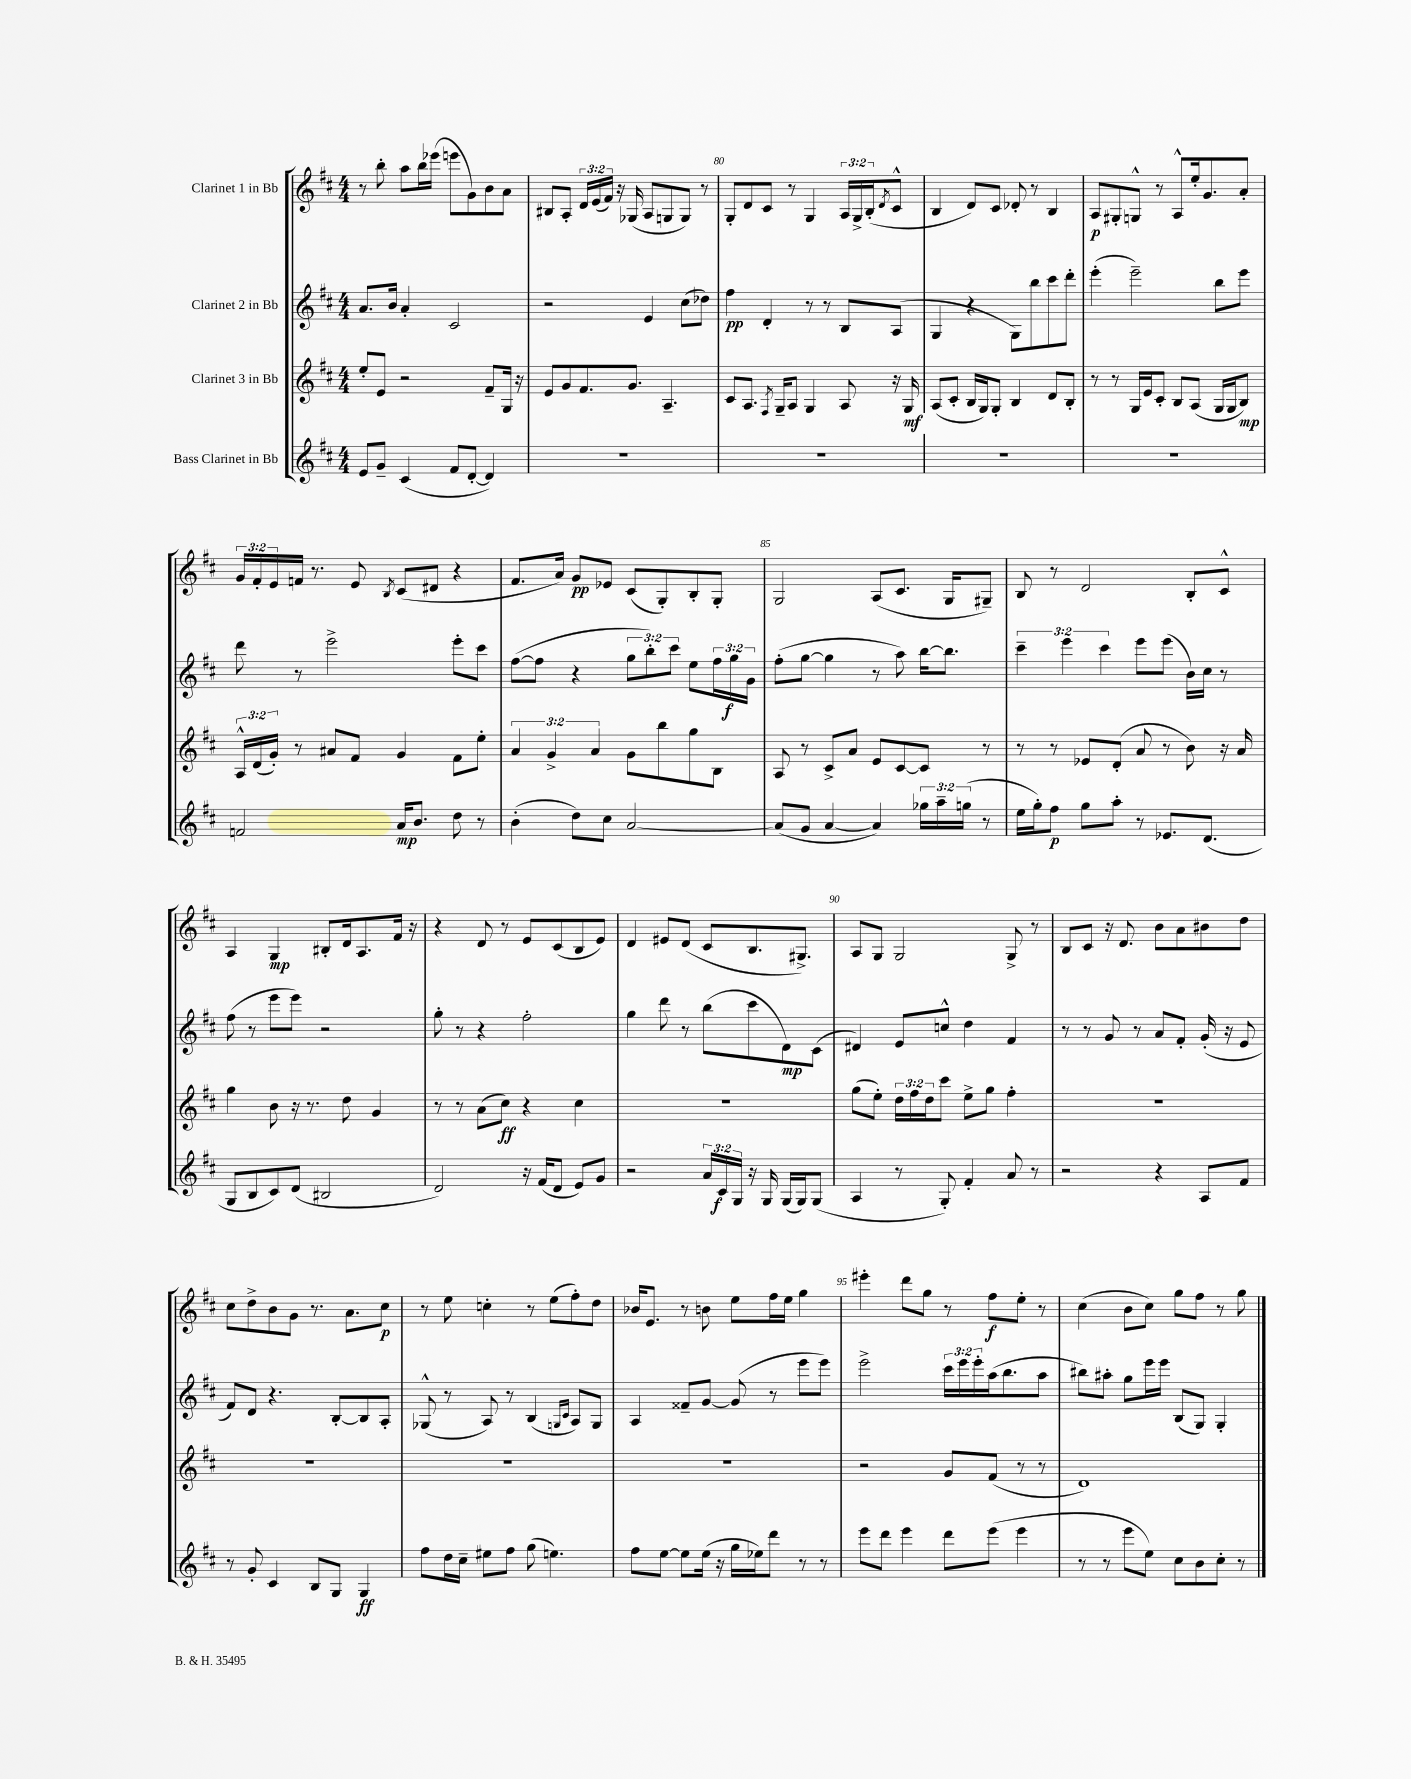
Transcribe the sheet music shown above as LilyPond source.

<<
\new StaffGroup <<
\new Staff = "s0" \with { instrumentName = "Clarinet 1 in Bb" } {
    \clef treble \key d \major \numericTimeSignature \time 4/4 \override Staff.TupletNumber.text = #tuplet-number::calc-fraction-text
    r8 b''8-. a''8 b''16 ees'''16( e'''8 g'8) b'8 a'8 |
    bis8 a8-. \tuplet 3/2 { d'16 e'16( fis'16) } r16 ges16( a8 g8 g8) r8 |
    g8-. d'8 cis'8 r8 g4 \tuplet 3/2 { a16 g16-> b16-.( } \acciaccatura { d'8 } cis'8-^ |
    b4 d'8) cis'8 des'8-. r8 b4 |
    a8\p gis8-. g8-^ r8 a8-^ e''16-. g'8. a'8-. |
    \tuplet 3/2 { g'16 fis'16-. e'16 } f'16 r8. e'8 \acciaccatura { b8 } cis'8( dis'8 r4 |
    fis'8. a'16) g'8\pp ees'8 cis'8( g8-.) b8-. g8-. |
    g2 a8( cis'8. g16 gis8--) |
    b8 r8 d'2 b8-. cis'8-^ |
    a4 g4\mp bis8-. d'16 a8. fis'16 r16 |
    r4 d'8 r8 e'8 cis'8( b8 e'8) |
    d'4 eis'8 d'8( cis'8 b8. gis8.->) |
    a8 g8 g2 g8-> r8 |
    b8 cis'8 r16 d'8. b'8 a'8 bis'8 d''8 |
    cis''8 d''8-> b'8 g'8 r8. a'8. cis''8\p |
    r8 e''8 c''4-. r8 e''8( fis''8-.) d''8 |
    bes'16 e'8. r8 b'8 e''8 fis''16 e''16 g''4 |
    eis'''4-. d'''8 g''8 r8 fis''8\f e''8-. r8 |
    cis''4( b'8 cis''8) g''8 fis''8 r8 g''8 \bar "|." |
}
\new Staff = "s1" \with { instrumentName = "Clarinet 2 in Bb" } {
    \clef treble \key d \major \numericTimeSignature \time 4/4 \override Staff.TupletNumber.text = #tuplet-number::calc-fraction-text
    a'8. b'16 a'4-. cis'2 |
    r2 e'4 cis''8( des''8) |
    fis''4\pp d'4-. r8 r8 b8 a8( |
    g4 r4 g8) b''8 cis'''8 d'''8-. |
    e'''4-.( e'''2--) b''8 e'''8 |
    d'''8 r8 e'''2-> e'''8-. cis'''8 |
    fis''8~( fis''8 r4 \tuplet 3/2 { g''8 b''8-.) cis'''8 } e''8 \tuplet 3/2 { fis''16 g''16\f g'16 } |
    fis''8-.( g''8~ g''4 r8 a''8) b''16~ b''8. |
    \tuplet 3/2 { cis'''4-- e'''4 cis'''4 } e'''8 e'''8( b'16) cis''16 r8 |
    fis''8( r8 e'''8 e'''8) r2 |
    g''8-. r8 r4 fis''2-. |
    g''4 d'''8 r8 b''8( cis'''8 d'8\mp) cis'8( |
    dis'4) e'8 c''8-^ d''4 fis'4 |
    r8 r8 g'8 r8 a'8 fis'8-. g'16-.( r16 e'8 |
    fis'8) d'8 r4. b8~-. b8 a8-. |
    ges8-^( r8 a8) r8 b4( \grace { g16 cis'16 } a8) g8 |
    a4 fisis'8-- g'8~ g'8( r8 e'''8 e'''8) |
    e'''2-> \tuplet 3/2 { cis'''16 e'''16 e'''16-. } a''16( b''8. a''8 |
    bis''8) ais''8-. g''8 e'''16 e'''16 b8( g8) g4-. \bar "|." |
}
\new Staff = "s2" \with { instrumentName = "Clarinet 3 in Bb" } {
    \clef treble \key d \major \numericTimeSignature \time 4/4 \override Staff.TupletNumber.text = #tuplet-number::calc-fraction-text
    e''8-. e'8 r2 fis'8-- g16 r16 |
    e'8 g'8 fis'8. g'8. a4.-- |
    cis'8 a8. \acciaccatura { fis8 } g16-- a8 g4 a8 r16 g16\mf |
    a8( cis'8-. b16 g16) g8-. b4 d'8 b8-. |
    r8 r8 g16 e'16 cis'8-. b8 a8( g16 g16 b8\mp) |
    \tuplet 3/2 { a16-^ d'16( g'16-.) } r8 ais'8 fis'8 g'4 fis'8 e''8-. |
    \tuplet 3/2 { a'4 g'4-> a'4 } g'8 b''8 g''8 b8 |
    a8 r8 cis'8-> a'8 e'8 cis'8~ cis'8 r8 |
    r8 r8 ees'8 d'8-.( a'8 r8 b'8) r16 a'16 |
    g''4 b'8 r16 r8. d''8 g'4 |
    r8 r8 a'8( cis''8\ff) r4 cis''4 |
    R1 |
    g''8( e''8-.) \tuplet 3/2 { d''16 fis''16 d''16 } cis'''8 e''8-> g''8 fis''4-. |
    R1 |
    R1 |
    R1 |
    R1 |
    r2 g'8 fis'8( r8 r8 |
    d'1) \bar "|." |
}
\new Staff = "s3" \with { instrumentName = "Bass Clarinet in Bb" } {
    \clef treble \key d \major \numericTimeSignature \time 4/4 \override Staff.TupletNumber.text = #tuplet-number::calc-fraction-text
    e'8 g'8-- cis'4( fis'8 d'8~-. d'4) |
    R1 |
    R1 |
    R1 |
    R1 |
    f'2 a'16\mp b'8. d''8 r8 |
    b'4-.( d''8) cis''8 a'2~ |
    a'8( g'8 a'4~ a'4) \tuplet 3/2 { ges''16 a''16-- g''16( } r8 |
    e''16 g''16-.) fis''8\p g''8 a''8-. r8 ees'8. d'8.( |
    g8 b8 cis'8) d'8( bis2 |
    d'2) r16 fis'16( d'8 e'8) g'8 |
    r2 \tuplet 3/2 { a'16 cis'16\f g16 } r16 g16 g16( g16) g8( |
    a4 r8 g8-.) fis'4-. a'8 r8 |
    r2 r4 a8 fis'8 |
    r8 g'8-. cis'4 b8 g8 g4\ff |
    fis''8 d''16 cis''16-- eis''8 fis''8 g''8( e''4.) |
    fis''8 e''8~ e''8 e''16( r16 g''16 ees''16) d'''8 r8 r8 |
    e'''8 d'''8 e'''4 d'''8 e'''8( e'''4 |
    r8 r8 e'''8 e''8) cis''8 b'8 cis''8-. r8 \bar "|." |
}
>>
>>
\layout { \context { \Score currentBarNumber = #78 \override BarNumber.break-visibility = ##(#f #t #t) barNumberVisibility = #(every-nth-bar-number-visible 5) } }
